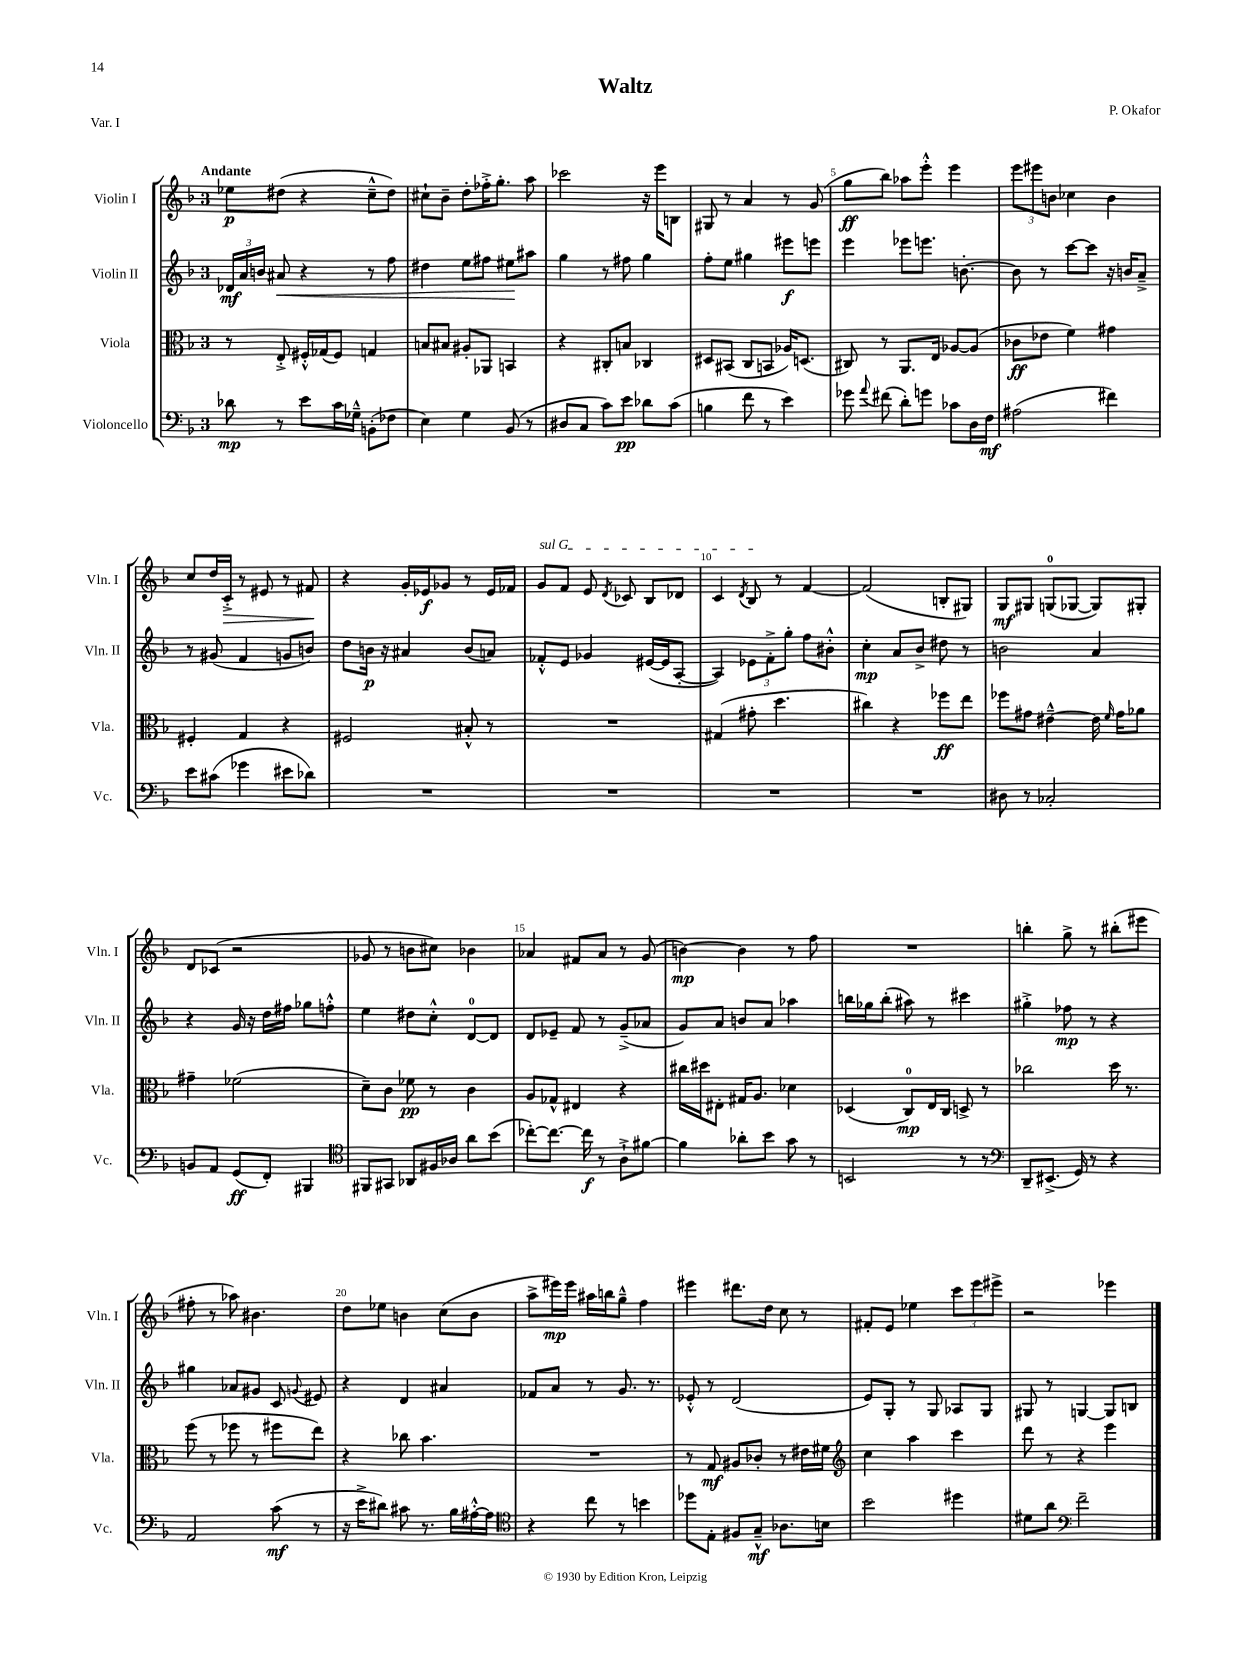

**kern	**kern	**kern	**kern
*staff4	*staff3	*staff2	*staff1
*clefF4	*clefC3	*clefG2	*clefG2
*k[b-]	*k[b-]	*k[b-]	*k[b-]
*M3/4	*M3/4	*M3/4	*M3/4
8d-\	8r	24d-/LL	8ee-\L
.	.	24a/	.
.	.	24b/JJ	.
8r	8E'^/	8a#/	(8dd#\J
8e\L	16F#'^^/LL	4r	4r
.	(16G-/J	.	.
16c\L	8F#/J)	.	.
16G-~^^\JJ	.	.	.
(8BB'\L	4G/	8r	8cc~^^\L
8F-\J	.	8ff\	8dd#\J)
=	=	=	=
4E\)	8B/L	4dd#\	8cc#`\L
.	8B#/J	.	8b-~\J
4G\	8A#'/L	8ee\L	8dd'\L
.	8AA-/J	8ff#\J	16ff-'^\K
.	.	.	8.gg'\J
(8BB-/	4BB/	8ee#\L	.
8r	.	8aa#\J	8aa\
=	=	=	=
8D#/L	4r	4gg\	2ccc-\
8C/J	.	.	.
8c\L)	8C#'/L	8r	.
8e\J	8B/J	8ff#\	.
8d-\L	4C-/	4gg\	16r
.	.	.	16eee\LK
(8c\J	.	.	8B\J
=	=	=	=
4B\	8D#/L	8ff'\L	8G#/
.	(8BB#/J	8ee\J	8r
8f\	8C/L	4gg#\	4a/
8r	8BB/J	.	.
4e\)	16A-/LK)	8eee#\L	8r
.	(8.D/J	.	.
.	.	8eee\J	(8g/
=	=	=	=
8g-\	8C#/)	4eee\	8gg\L
8qqa/	.	.	.
(8f#\	8r	.	8bb-\J)
8d'\L)	8.AA/L	8eee-\L	8aa-\L
8g\J	.	8.eee\J	8eee'^^\J
.	16E/Jk	.	.
8c-\L	[8A-/L	.	4eee\
.	.	[8.b'\	.
16D\L	(8A-/]J	.	.
16F\JJ	.	.	.
=	=	=	=
(2A#\	8c-\L	8b\]	12eee\L
.	.	.	12eee#\
.	8e-\J	8r	.
.	.	.	12b\J
.	4f\)	[8ccc\L	4cc-\
.	.	8ccc\]J	.
4f#\)	4g#\	16r	4b\
.	.	16b/LK	.
.	.	8a~^/J	.
=	=	=	=
8e\L	4F#'/	8r	8cc/L
(8c#\J	.	(8g#/	16dd/L
.	.	.	16c'^/JJ
4g-\	4G/	4f/	8r
.	.	.	8e#/
8e#\L	4r	8g/L	8r
8d-\J)	.	8b/J)	8f#/
=	=	=	=
2.r	2F#/	8dd\L	4r
.	.	16b\Jk	.
.	.	16r	.
.	.	4a#/	16g'/LL
.	.	.	16e-/J
.	.	.	8g-/J
.	8B#'^^/	(8b/L	8r
.	8r	8a/J)	16e-/LL
.	.	.	16f-/JJ
=	=	=	=
2.r	2.r	8f-'^^/L	8g/L
.	.	8e/J	8f/J
.	.	4g-/	8e/
.	.	.	8qd/
.	.	.	8c-/
.	.	([16e#/LL	8B-/L
.	.	16e#/]J	.
.	.	[8A'/J	8d-/J
=	=	=	=
2.r	(4G#/	4A/])	4c/
.	.	.	8qd/
.	8g#'\	12e-\L	8B-/
.	.	12f'^\	.
.	4.dd\	.	8r
.	.	12gg'\J	.
.	.	8ff\L	[4f/
.	.	8b#'^^\J	.
=	=	=	=
2.r	4cc#\)	4cc'\	(2f/]
.	4r	8a/L	.
.	.	8b-^/J	.
.	8ff-\L	8dd#\	8B'/L
.	8ee\J	8r	8G#/J)
=	=	=	=
8D#\	8ff-\L	2b\	8G/L
8r	8g#\J	.	8G#/J
2C-'/	[4e#~^^\	.	(8G/L
.	.	.	[8G-/J
.	16e#\]	4a/	8G-/]L)
.	16qqf/	.	.
.	16g#\LK	.	.
.	8a-\J	.	8G#'/J
=	=	=	=
8BB/L	4g#~\	4r	8d/L
8AA/J	.	.	(8c-/J
(8GG/L	(2f-\	16g/	2r
.	.	16r	.
8FF'/J)	.	16dd\LL	.
.	.	16ff#\JJ	.
4BBB#/	.	8gg-\L	.
.	.	8ff'^^\J	.
=	=	=	=
*clefC4	*	*	*
8FF#/L	8d~\L)	4ee\	8g-/
8GG#/J	8c\J	.	8r
8AA-/L	8f-\	8dd#\L	8b\L
16F#/L	8r	8cc'^^\J	8cc#\J)
16A-/JJ	.	.	.
8a\L	4c\	[8d/L	4b-\
(8b-\J	.	8d/]J	.
=	=	=	=
[8cc-'\L)	8A/L	8d/L	4a-/
8.cc-\_J	8G-^^/J	8e-~/J	.
.	4E#/	8f/	8f#/L
16cc-\]	.	.	.
8r	.	8r	8a-/J
8A`^\L	4r	(8g~^/L	8r
[8f#\J	.	8a-/J	(8g/
=	=	=	=
4f#\]	16cc#\LL	8g/L)	[4b\)
.	16dd#\J	.	.
.	8E#'\J	8a/J	.
8a-'\L	16G#/LK	8b/L	4b\]
.	8.A/J	.	.
8b-\J	.	8a/J	.
8g\	4d-\	4aa-\	8r
8r	.	.	8ff\
=	=	=	=
2BB/	(4D-/	16bb\LL	2.r
.	.	16gg-\J	.
.	.	(8bb'\J	.
.	8C/L)	8aa#\)	.
.	16E/L	8r	.
.	16C/JJ	.	.
8r	8D^/	4ccc#\	.
8r	8r	.	.
=	=	=	=
*clefF4	*	*	*
8DD~/L	2cc-\	4gg#'^\	4bb'\
(8.EE#^/J	.	.	.
.	.	8ff-\	8gg^\
16GG/)	.	.	.
8r	.	8r	8r
4r	16dd\	4r	(8bb#'\L
.	8.r	.	.
.	.	.	8eee#\J
=	=	=	=
2AA/	(8ff\	4gg#\	8ff#'\
.	8r	.	8r
.	8ff-\	8a-/L	8aa-\)
.	8r	8g#/J	4.b#\
(8c\	8ff#\L	8c/	.
.	.	8qqg/	.
8r	8ee\J)	8e#/	.
=	=	=	=
16r	4r	4r	8dd\L
16e^\LK	.	.	.
8d#\J)	.	.	8ee-\J
8c#\	8cc-\	4d/	4b\
8.r	4.b-\	.	.
.	.	4a#/	(8cc\L
16B-\LL	.	.	.
[16A#'^^\	.	.	8b\J
16A#\]JJ	.	.	.
=	=	=	=
*clefC4	*	*	*
4r	2.r	8f-/L	8aa^\L
.	.	8a/J	16eee#\L)
.	.	.	16eee#\JJ
8cc\	.	8r	16aa#\LL
.	.	.	16bb\J
8r	.	8.g/	8gg~^^\J
4b\	.	.	4ff\
.	.	8.r	.
=	=	=	=
8dd-\L	8r	8e-'^^/	4eee#\
8E'\J	8G/	8r	.
8F#/L	8A#/L	(2d/	8.ddd#\L
8G~^^/J	8c-'/J	.	.
.	.	.	16dd\Jk
8.A-\L	8r	.	8cc\
.	16e#\LL	.	8r
16B\Jk	16f#\JJ	.	.
=	=	=	=
*	*clefG2	*	*
2b-\	4cc\	8e/L)	8f#'/L
.	.	8G'/J	8e/J
.	4aa\	8r	4ee-\
.	.	8G/	.
4dd#\	4ccc\	8A-/L	12ccc\L
.	.	.	12eee\
.	.	8G/J	.
.	.	.	12eee#^\J
=	=	=	=
8d#\L	8ddd\	8G#/	2r
8a\J	8r	8r	.
*clefF4	*	*	*
2f~\	4r	[4G/	.
.	4eee\	8G/]L	4eee-\
.	.	8B/J	.
==	==	==	==
*-	*-	*-	*-
